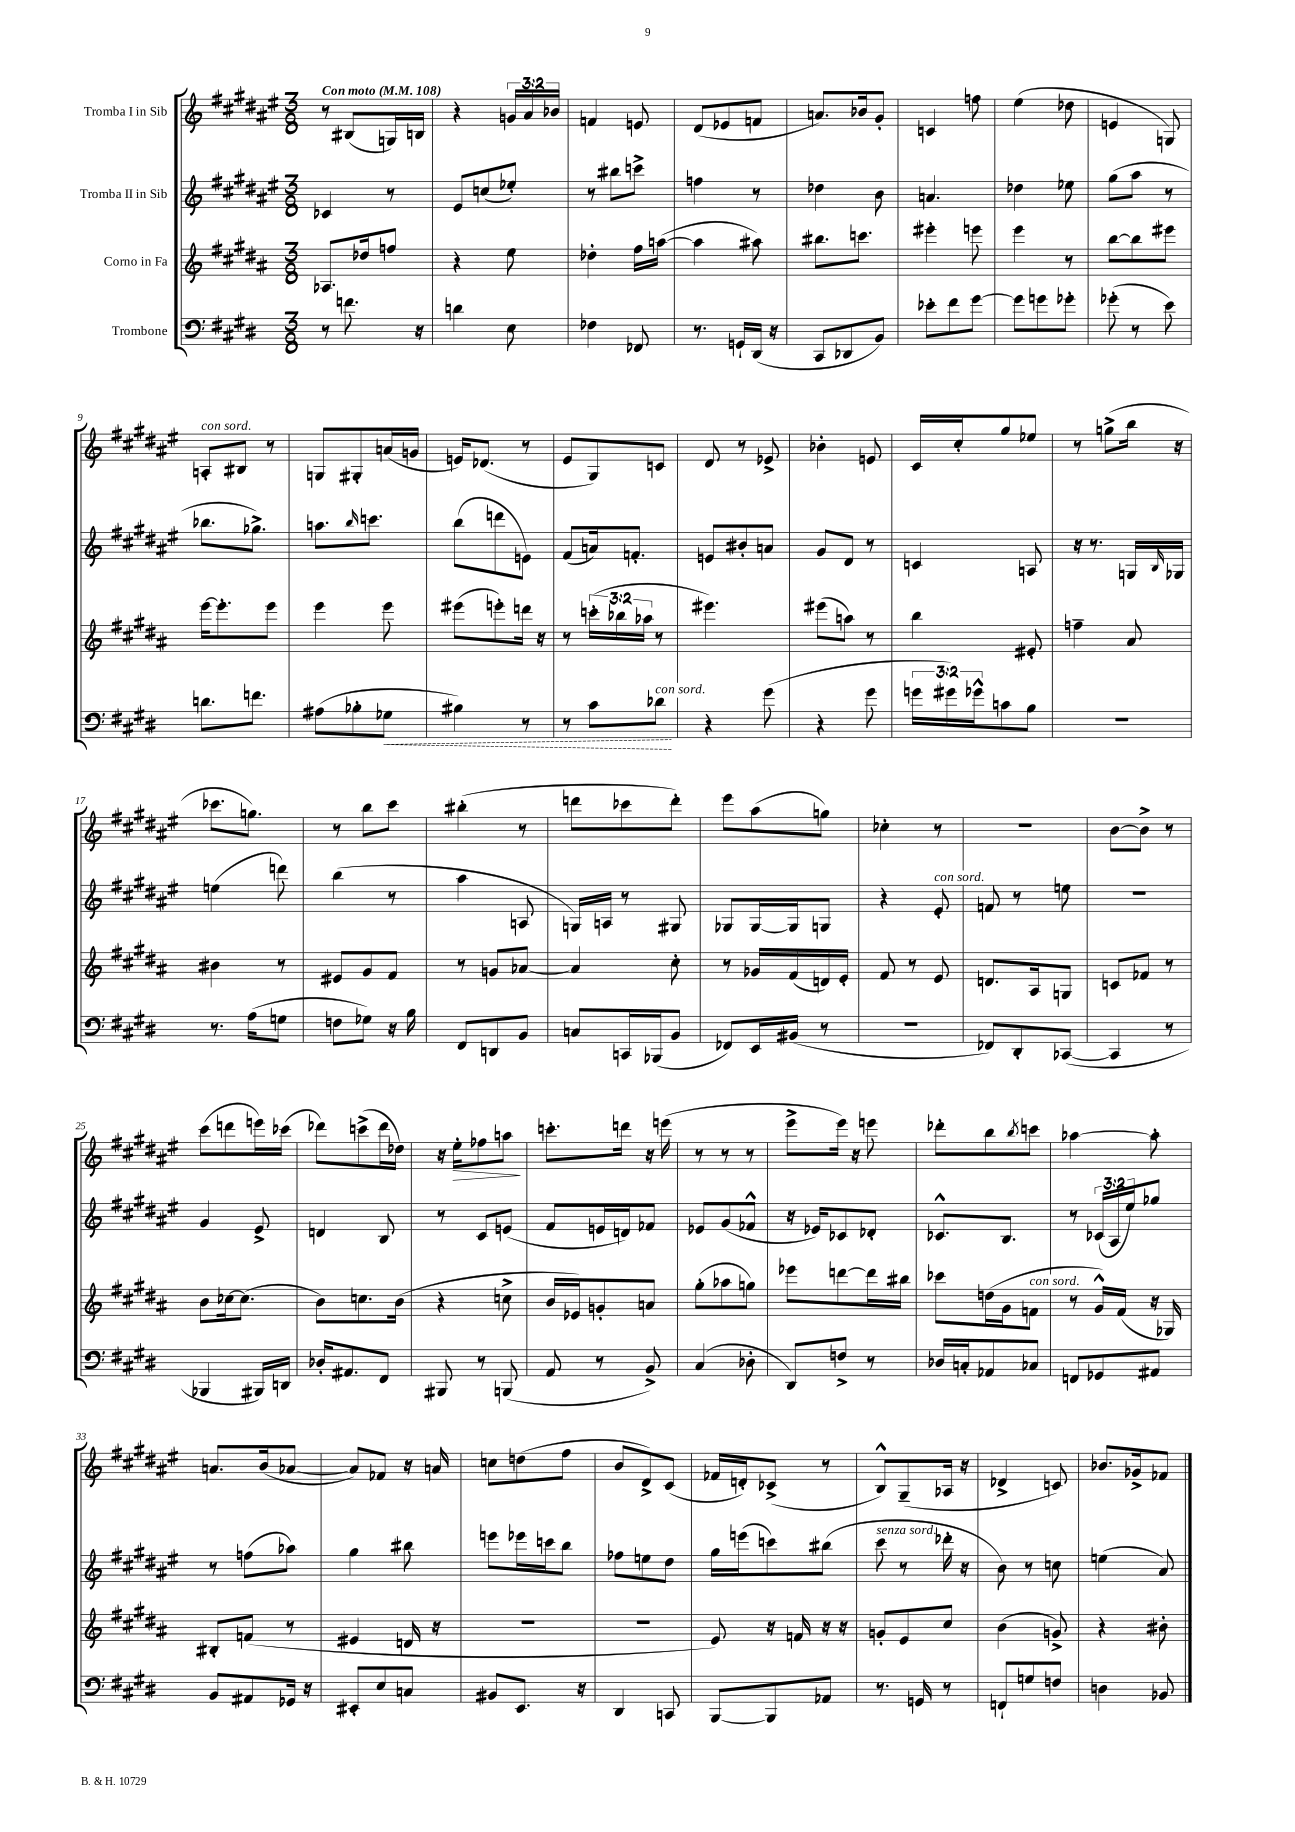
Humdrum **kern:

**kern	**kern	**kern	**kern
*staff4	*staff3	*staff2	*staff1
*clefF4	*clefG2	*clefG2	*clefG2
*k[f#c#g#d#]	*k[f#c#g#d#a#]	*k[f#c#g#d#a#e#]	*k[f#c#g#d#a#e#]
*M3/8	*M3/8	*M3/8	*M3/8
*MM108	*MM108	*MM108	*MM108
8r	8.A-	4c-	8r
8.f	.	.	(8B#
.	16dd-	.	.
.	8ff	8r	16G)
16r	.	.	16B
=	=	=	=
4d	4r	8e#	4r
.	.	(8cc	.
8E	8ee	8ee-')	24g
.	.	.	24a#
.	.	.	24b-
=	=	=	=
4F-	4dd-'	8r	4f
.	.	8bb#	.
8FF-	16ff#	8ccc^	8e
.	([16aa	.	.
=	=	=	=
8.r	4aa]	4ff	(8d#
.	.	.	8e-
16GG`	.	.	.
(16DD#	8aa#)	8r	8f
16r	.	.	.
=	=	=	=
8CC#	8.bb#	4dd-	8.a)
8DD-	.	.	.
.	8.ccc	.	16b-
8BB)	.	8b	8g#'
=	=	=	=
8e-'	4eee#'	4.a	4c
8f#	.	.	.
[8g#	8eee	.	8ff
=	=	=	=
8g#]	4eee	4dd-	(4ee#
8g	.	.	.
8g-'	8r	8ee-	8dd-
=	=	=	=
(8g-'	[8bb	(8gg#	4e
8r	8bb]	8aa#	.
8e)	8eee#	8r	8G)
=	=	=	=
8.d	[16eee	8.bb-	8A'
.	8.eee']	.	.
.	.	.	8B#
8.f	.	8.gg-^)	.
.	8eee	.	8r
=	=	=	=
(8A#	4eee	8.aa	8G
8B-'	.	.	8G#'
.	.	16qqbb	.
.	.	8.ccc	.
8G-	8eee	.	(16a
.	.	.	16g
=	=	=	=
4B#)	(8eee#	(8bb	16e)
.	.	.	(8.d-
.	8eee')	8ddd	.
8r	16ddd	8e)	8r
.	16r	.	.
=	=	=	=
8r	8r	(8f#	8e#
8c#	(24ccc'	16a)	8G#)
.	24bb-	.	.
.	.	8.f'	.
.	24aa-	.	.
8d-	8r	.	8c
=	=	=	=
4r	4.eee#)	8e	8d#
.	.	8b#'	8r
(8g#	.	8a	8e-^
=	=	=	=
4r	(8eee#	8g#	4b-'
.	8aa)	8d#	.
8g#	8r	8r	8e
=	=	=	=
24g	4bb	4c	16c#
24g#)	.	.	.
.	.	.	16cc#'
24g-^^	.	.	.
8c	.	.	8gg#
8B	8e#'	8A	8ee-
=	=	=	=
4.r	4ff~	16r	8r
.	.	8.r	.
.	.	.	(8gg^
.	8a#	16G	16bb
.	.	16qqB	.
.	.	16G-	16r
=	=	=	=
8.r	4b#	(4ee	8.ccc-
(16A	.	.	8.gg)
8G	8r	8ddd)	.
=	=	=	=
8F	8e#	(4bb	8r
8G-)	8g#	.	8bb
16r	8f#	8r	8ccc#
16B	.	.	.
=	=	=	=
8FF#	8r	4aa#	(4bb#'
8DD	8g	.	.
8BB	[8a-	8A	8r
=	=	=	=
8C	4a-]	16G)	8ddd
.	.	16A	.
16CC	.	8r	8ccc-
(16BBB-	.	.	.
8BB	8cc#'	8G#	8ddd')
=	=	=	=
8FF-)	8r	8G-	8eee#
16EE	16g-	[16G-	(8aa#
(16BB#	(16f#	16G-]	.
8r	16d)	8G	8gg)
.	16e'	.	.
=	=	=	=
4.r	8f#	4r	4cc-'
.	8r	.	.
.	8e	8e#'	8r
=	=	=	=
8FF-)	8.d	8f	4.r
8DD#'	.	8r	.
.	16A#	.	.
([8CC-	8G	8ee	.
=	=	=	=
4CC-]	8c	4.r	[8b
.	8f-	.	8b^]
8r	8r	.	8r
=	=	=	=
4BBB-	8b	4g#	(8ccc#
.	[16cc-	.	8ddd
.	(8.cc-]	.	.
16BBB#)	.	8e#^	16eee)
16DD	.	.	(16ccc-
=	=	=	=
16D-'	8b)	4d	8ddd-)
8.AA#	.	.	.
.	8.cc	.	(8ccc^
8FF#	.	8B	16ddd-
.	(16b	.	16dd-)
=	=	=	=
8BBB#	4r	8r	16r
.	.	.	16ee#'
8r	.	8c#	8ff-
(8BBB	8cc^	(8e	8aa
=	=	=	=
8AA	16b	8f#	8.ccc'
.	16e-)	.	.
8r	8g'	16e	.
.	.	16d)	16ddd
8BB^)	8a	8f-	16r
.	.	.	(16eee
=	=	=	=
(4C#	(8gg#'	8e-	8r
.	8aa-	(8g#	8r
8D-'	8gg)	8f-^^	8r
=	=	=	=
8DD#)	8eee-	16r	8eee#^
.	.	16e-)	.
8F^	[8ddd	8c-	16eee#)
.	.	.	16r
8r	16ddd]	8d-'	8eee
.	16bb#	.	.
=	=	=	=
16D-	8ccc-	8.c-^^	8ddd-'
16C'	.	.	.
8AA-	(16dd	.	8bb
.	16g#	8.B	.
.	.	.	8qbb
8C-	8f	.	8ccc
=	=	=	=
8FF	8r	8r	[4aa-
8GG-	16g#^^)	(24c-	.
.	.	24A#	.
.	(16f#	.	.
.	.	24ee#)	.
8AA#	16r	8gg-	8aa-']
.	16G-)	.	.
=	=	=	=
8BB	8B#'	8r	8.a
8AA#	(8f	(8ff	.
.	.	.	(16b
16GG-	8r	8aa-)	[8a-
16r	.	.	.
=	=	=	=
8EE#'	4e#	4gg#	8a-])
8E	.	.	8f-
8C	16d	8bb#	16r
.	16r	.	16a
=	=	=	=
8BB#	4.r	8eee	8cc
8.EE	.	16eee-	(8dd
.	.	16ccc	.
.	.	8bb	8ff#
16r	.	.	.
=	=	=	=
4DD#	4.r	8ff-	8b
.	.	8ee	8d#^)
8CC	.	8dd#	(8c#
=	=	=	=
[8BBB	8e)	16gg#	16f-
.	.	(16eee	16d')
8BBB]	16r	8ccc)	(8c-^
.	16f	.	.
8AA-	16r	(8bb#	8r
.	16r	.	.
=	=	=	=
8.r	8g'	8ccc#	8B^^)
.	8e	8r	(8G#~
16GG	.	.	.
8r	8cc#	16ddd-'	16A-
.	.	16r	16r
=	=	=	=
8FF`	(4b	8b)	4d-^
8G	.	8r	.
8F	8g^)	8cc	8c)
=	=	=	=
4D	4r	(4ee	8.b-
.	.	.	16g-^
8BB-	8b#'	8a#)	8f-
==	==	==	==
*-	*-	*-	*-
